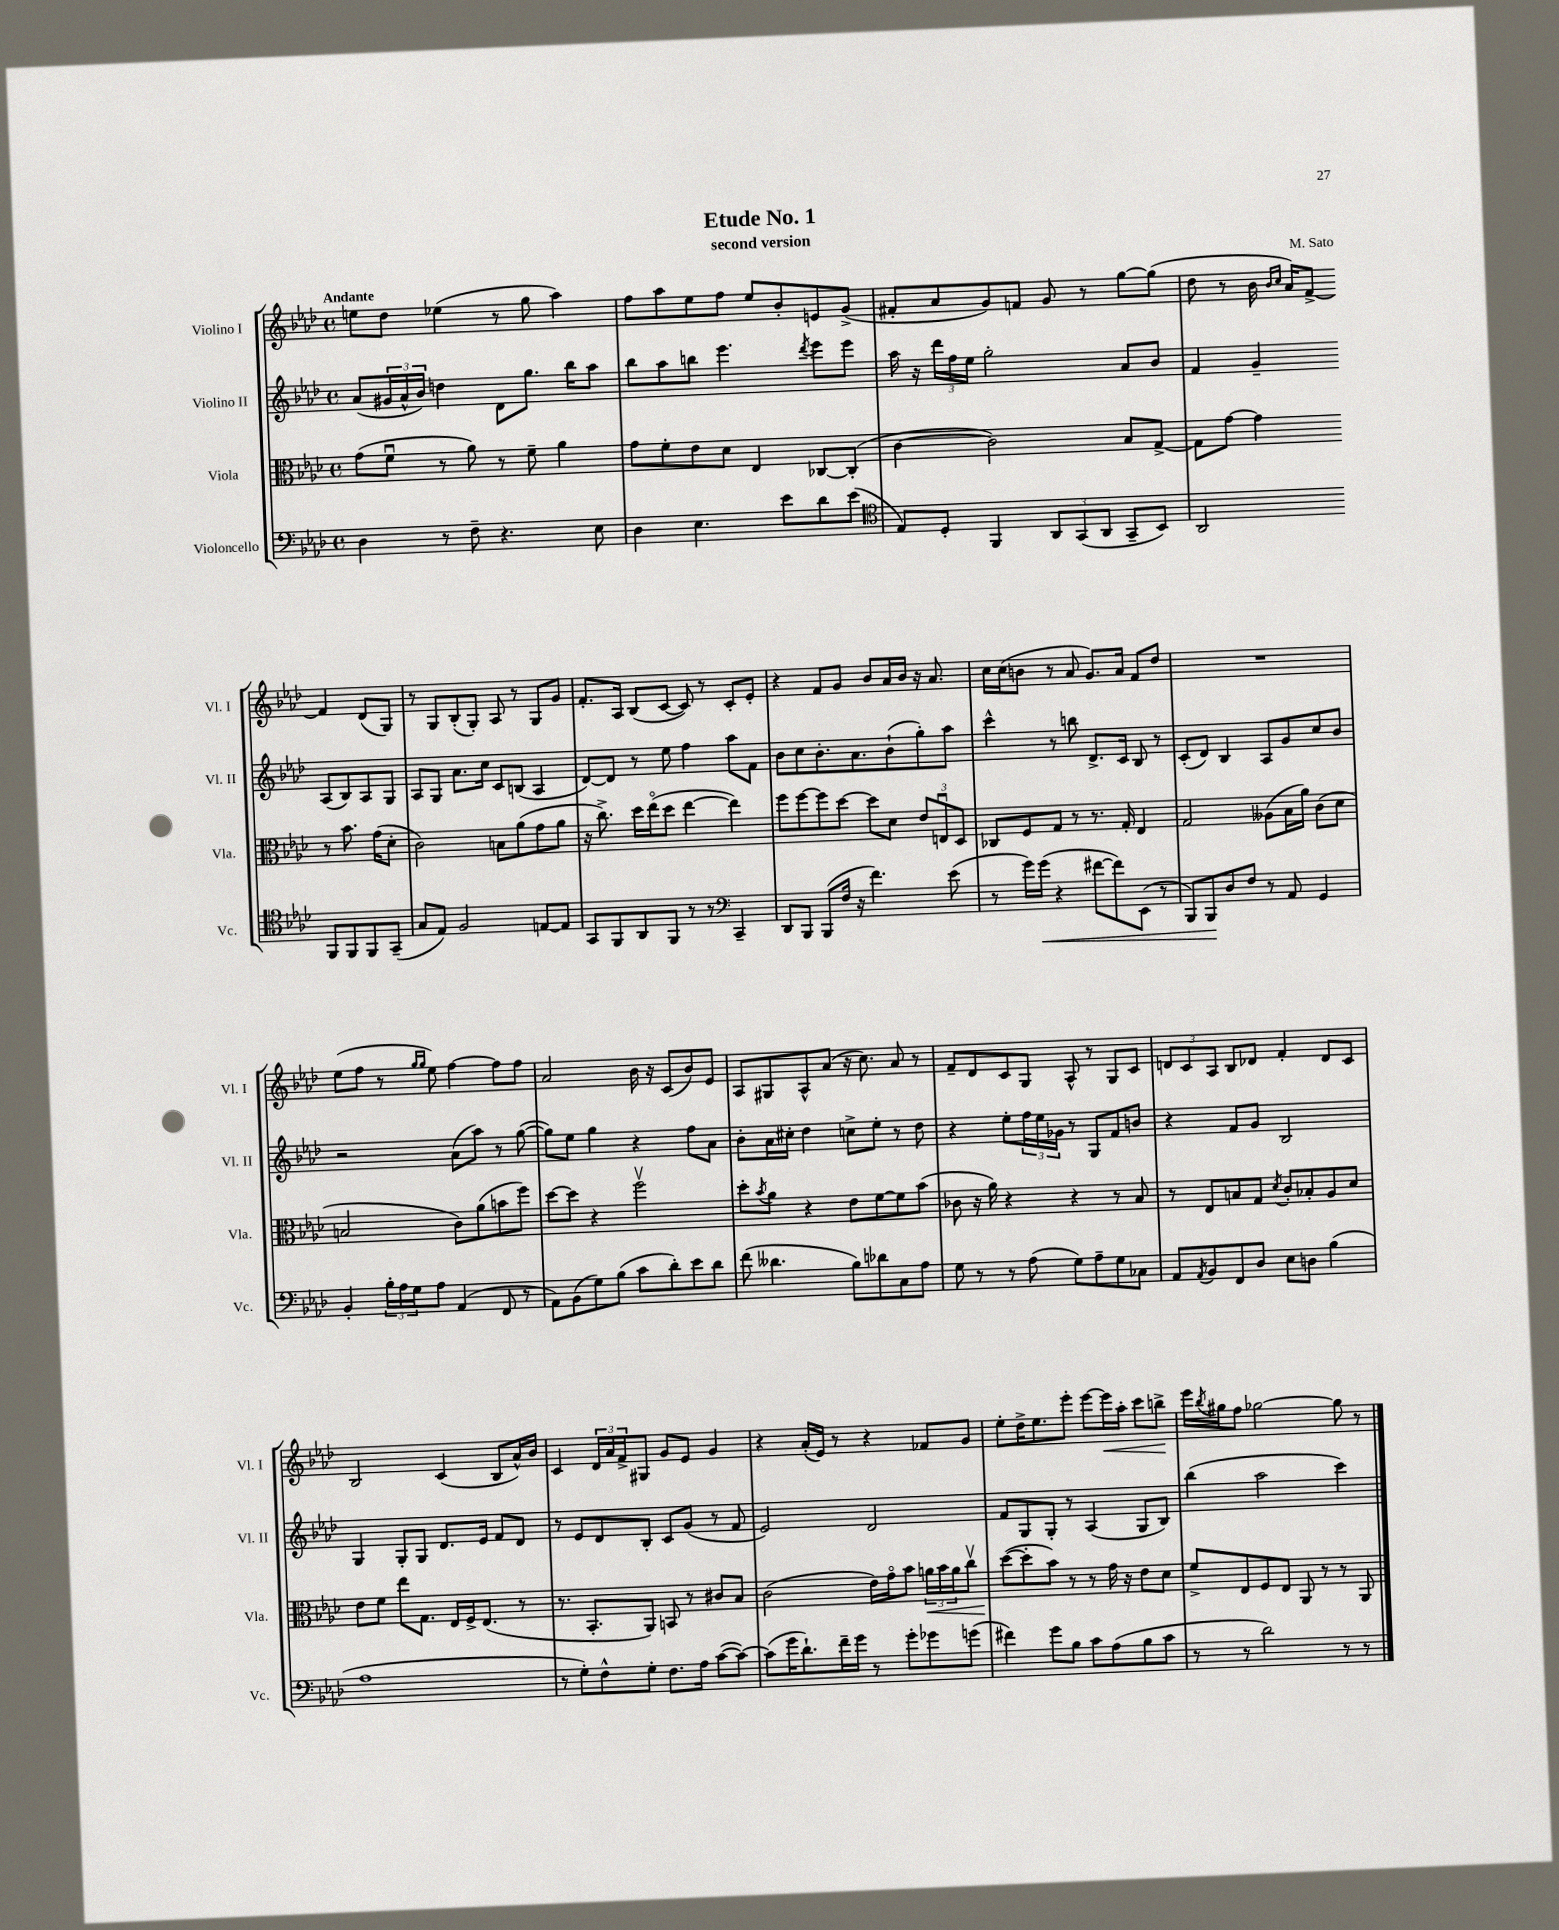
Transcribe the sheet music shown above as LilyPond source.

\header { title = "Etude No. 1" composer = "M. Sato" subtitle = "second version" }
<<
\new StaffGroup <<
\new Staff = "s0" \with { instrumentName = "Violino I" shortInstrumentName = "Vl. I" } {
    \clef treble \key aes \major \defaultTimeSignature \time 4/4 \tempo "Andante"
    e''8 des''8 ees''4( r8 g''8 aes''4) |
    f''8 aes''8 ees''8 f''8 ees''8 bes'8-. e'8 g'8->( |
    fis'8-. aes'8 g'8) f'8 g'8 r8 g''8~ g''8( |
    des''8 r8 bes'16 \grace { bes'16 c''16 } aes'16) f'8~-> f'4 des'8( g8) |
    r8 g8 bes8-.( g8-.) aes8 r8 g8 g'8 |
    f'8.-. aes16 bes8( c'8~ c'8) r8 c'8-. ees'8-. |
    r4 f'8 g'8 bes'8 aes'16 bes'16 r16 aes'8. |
    c''16 c''16( b'8 r8 aes'8 g'8.) aes'16 f'8 des''8 |
    R1 |
    ees''8( f''8 r8 \grace { g''16 g''16 } ees''8) f''4~ f''8 f''8 |
    aes'2 bes'16 r16 c'8( bes'8) ees'8 |
    aes8 gis8 aes8-^ aes'8( r16 c''8.) aes'8 r8 |
    f'8-- des'8 c'8 g8 aes8-^ r8 g8 c'8 |
    \tuplet 3/2 { d'8 c'8 aes8 } bes8 des'8 f'4-. des'8 c'8 |
    bes2 c'4( bes8 aes'16-^) bes'16 |
    c'4 \tuplet 3/2 { des'16 aes'16 f'16-> } gis8 g'8 ees'8 g'4 |
    r4 aes'16-.( ees'16) r8 r4 fes'8 g'8 |
    ees''8-. des''16-> ees''8. ees'''8-. ees'''8~ ees'''16\< aes''16-. c'''8 b''8->\! |
    ees'''16 \acciaccatura { bes''8 } gis''16 f''8 ges''2~ ges''8 r8 \bar "|." |
}
\new Staff = "s1" \with { instrumentName = "Violino II" shortInstrumentName = "Vl. II" } {
    \clef treble \key aes \major \defaultTimeSignature \time 4/4
    aes'8( \tuplet 3/2 { gis'16 aes'16-^ bes'16) } d''4 des'8 g''8. bes''16 aes''8 |
    bes''8 aes''8 b''8 ees'''4. \acciaccatura { des'''8 } ees'''8 ees'''8 |
    aes''16 r16 \tuplet 3/2 { des'''16 f''16 ees''16 } g''2-. aes'8 bes'8 |
    f'4 g'4-- aes8( bes8) aes8 g8 |
    aes8 g8 aes'8. c''16 c'8 b8( aes4 |
    des'8~) des'8 r8 ees''8 f''4 aes''8 f'8 |
    bes'8 c''8 bes'8.-. aes'8. bes'8-!( g''8-.) aes''8 |
    c'''4-^ r8 b''8 des'8.-> c'16 bes8 r8 |
    c'8-.( des'8) bes4 aes8 g'8 c''8 bes'8 |
    r2 aes'8( aes''8) r8 g''8~( |
    g''8) ees''8 g''4 r4 f''8 aes'8 |
    bes'8-. aes'16 cis''16-. des''4 c''8-> ees''8-. r8 des''8 |
    r4 ees''8-. \tuplet 3/2 { f''16 ees''16 ges'16 } r8 g8 f'8 b'8 |
    r4 f'8 g'8 bes2 |
    g4 g8-. g8 des'8. ees'16 f'8 des'8 |
    r8 ees'8 des'8 bes8-. c'8 g'8( r8 f'8 |
    ees'2) des'2 |
    f'8 g8 g8-. r8 aes4( g8 bes8) |
    bes''4( aes''2 c'''4) \bar "|." |
}
\new Staff = "s2" \with { instrumentName = "Viola" shortInstrumentName = "Vla." } {
    \clef alto \key aes \major \defaultTimeSignature \time 4/4
    g'8( f'8\downbow r8 aes'8) r8 f'8-- aes'4 |
    g'8 f'8-. ees'8 des'8 ees4 ces8~ ces8-.( |
    c'4~ c'2) bes8 g8~-> |
    g8 g'8~ g'4 r8 bes'8. g'16( des'8-. |
    c'2) b8 aes'8( g'8 aes'8 |
    r16 c''8.->) des''16 ees''16\flageolet( des''8 ees''4~ ees''4) |
    f''8 f''8~ f''8 des''8~ des''8 des'8 \tuplet 3/2 { ees'8 e8\downbow des8 } |
    ces8 f8 g8 r8 r8. g16-. ees4 |
    g2 aeses8( bes16 aes'16) c'8( des'8 |
    b2 c'8) aes'8( b'8 f''8) |
    des''8~ des''8 r4 f''2\upbow |
    des''8-. \acciaccatura { bes'8 } aes'8 r4 ees'8 f'8~ f'8 bes'8( |
    ces'8 r16 aes'16) r4 r4 r8 bes8 |
    r8 ees8 b8 g8 \acciaccatura { des'8 } c'8-. bes8-. aes8 des'8 |
    ees'8 f'8 ees''8 g8. ees16 f16-> ees8.( r8 |
    r8. bes,8.-. aes,8) b,8 r8 cis'8 bes8 |
    c'2( ees'16) g'16\flageolet bes'8 \tuplet 3/2 { a'16\< bes'16 a'16 } c''8\upbow |
    des''8~\!( des''8-. bes'8) r8 r8 g'16 r16 ees'8 des'8 |
    f'8-> ees8 f8 ees8 aes,8 r8 r8 aes,8 \bar "|." |
}
\new Staff = "s3" \with { instrumentName = "Violoncello" shortInstrumentName = "Vc." } {
    \clef bass \key aes \major \defaultTimeSignature \time 4/4
    des4 r8 f8-- r4. ees8 |
    des4 ees4. ees'8 des'8 ees'8( |
    \clef tenor ees8) des8-. f,4 \tuplet 3/2 { aes,8 g,8( aes,8 } g,8-- bes,8) |
    aes,2 f,8 f,8 f,8 g,8--( |
    g8 ees8) f2 e8~ e8 |
    g,8 f,8 aes,8 f,8 r8 r8 \clef bass c,4-- |
    des,8 bes,,8 bes,,8( f16 r16 f'4.) ees'8( |
    r8 g'16) g'16\<( r4 fis'8~ fis'8) ees,8( r8 |
    bes,,8) bes,,8\! des8 f8 r8 aes,8 g,4 |
    bes,4-. \tuplet 3/2 { bes16-. aes16 g16 } aes8 aes,4( f,8 r8 |
    aes,8) bes,8( g8) bes8( c'8 des'8-.) ees'8 des'8 |
    f'8( deses'4. bes8) des'8 c8 aes8 |
    g8 r8 r8 aes8( g8) aes8-- g8 ces8 |
    aes,8 \acciaccatura { aes,8 } bes,8 f,8 des8 ees8 d8 bes4( |
    aes1 |
    r8 g8-.) f8-^ g8-. f8. aes16 c'8~( c'8~) |
    c'8( g'16 des'8.-!) f'16-- g'16 r8 g'8-. ges'8 g'8( |
    fis'4) g'8 bes8 c'8 aes8( bes8 c'8 |
    r8 r8 des'2) r8 r8 \bar "|." |
}
>>
>>
\layout { \context { \Score \remove "Bar_number_engraver" } }
